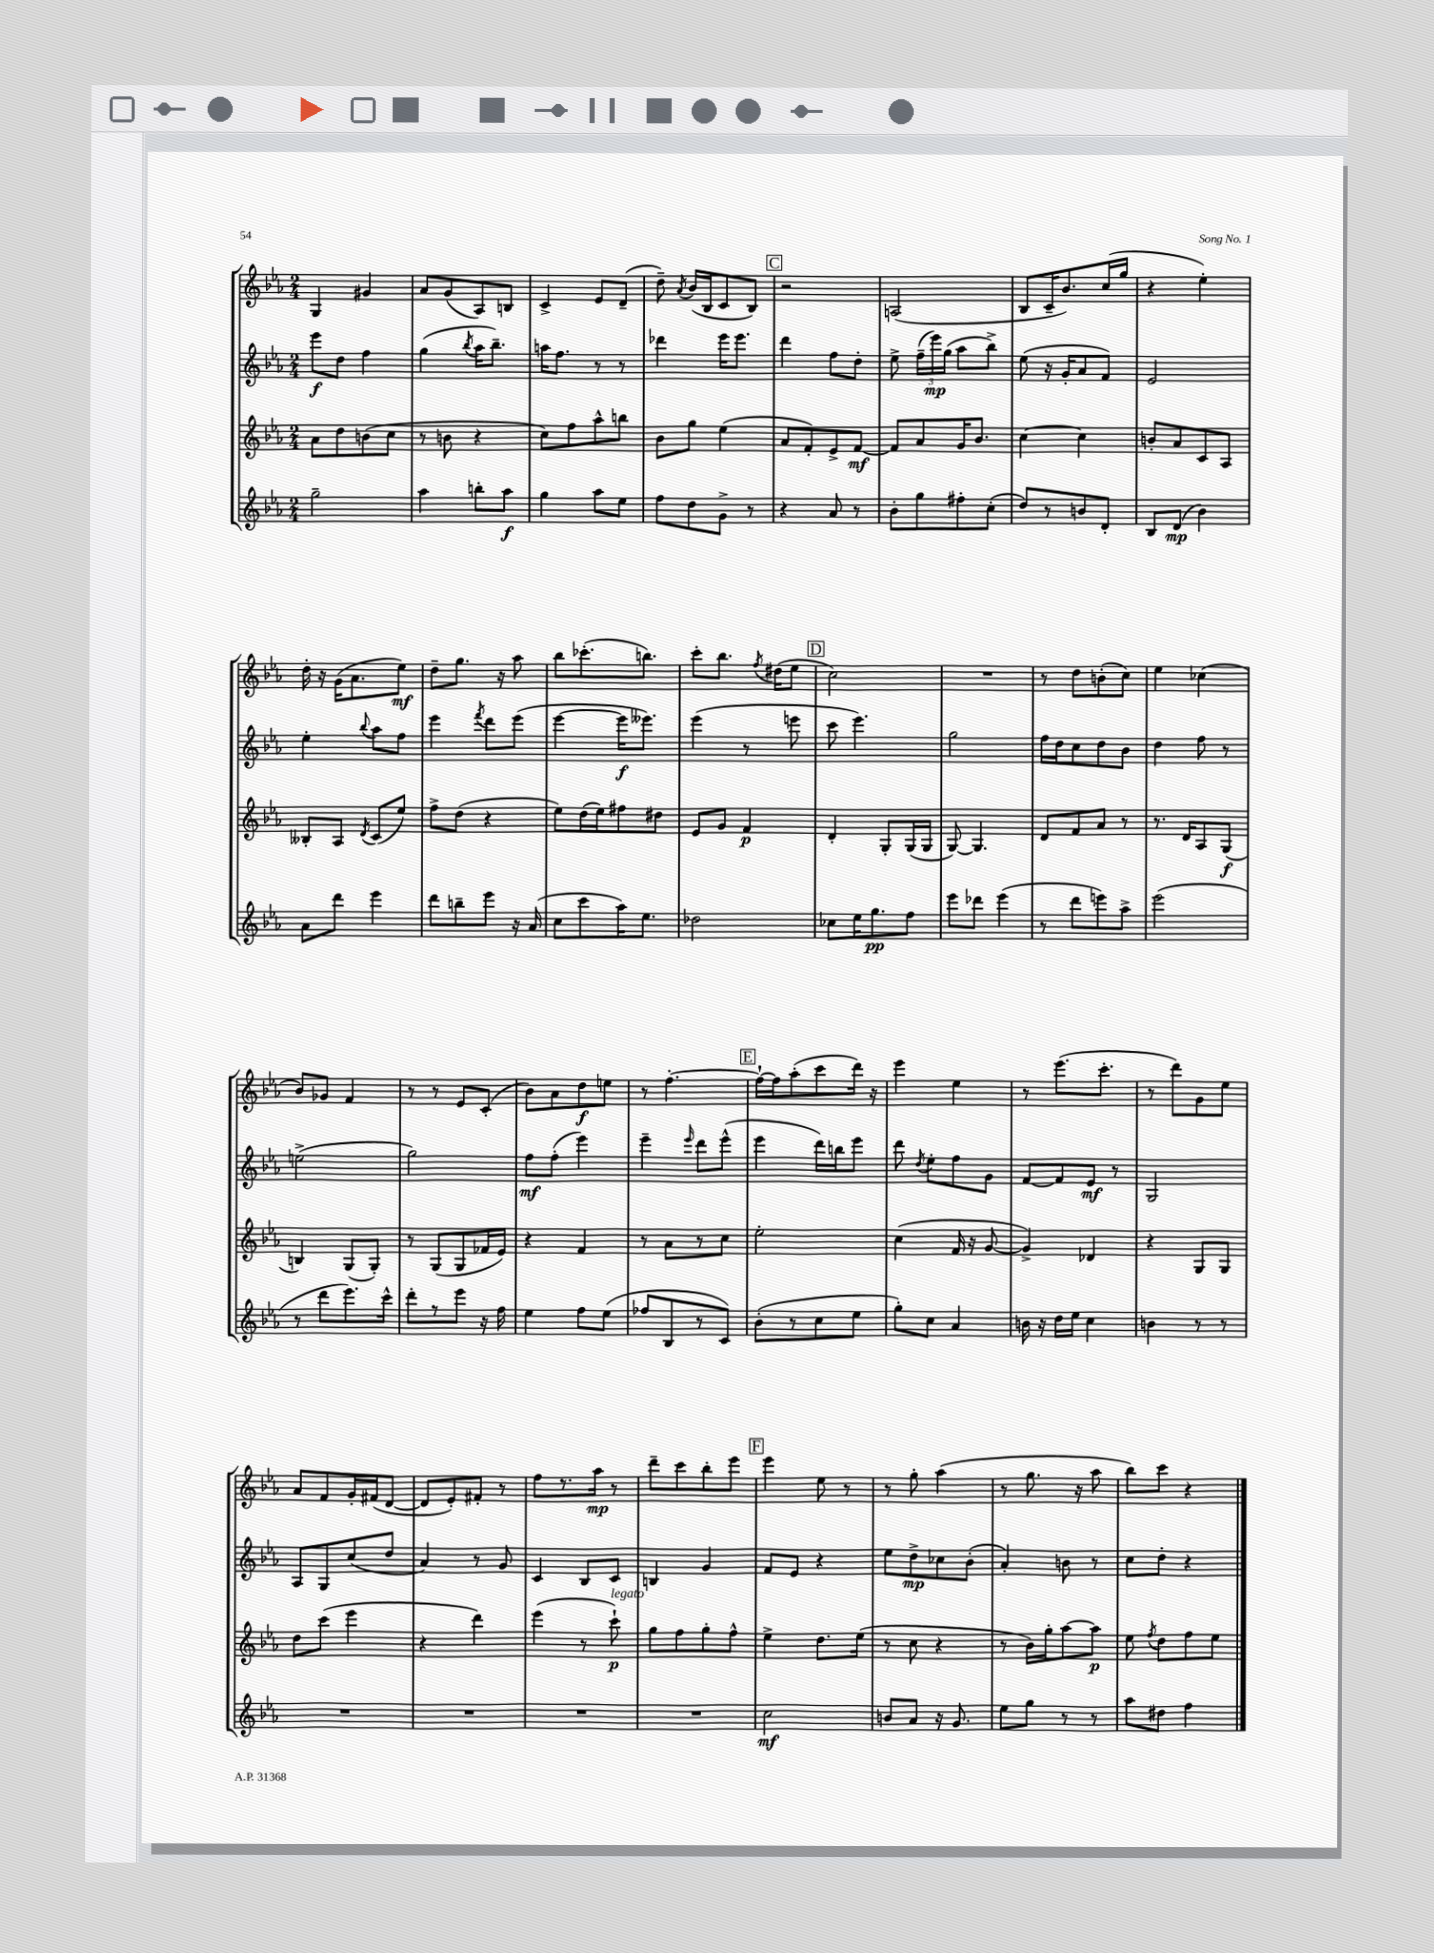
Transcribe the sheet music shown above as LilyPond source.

<<
\new StaffGroup <<
\new Staff = "s0" {
    \clef treble \key ees \major \numericTimeSignature \time 2/4
    \autoBeamOff g4 gis'4 |
    aes'8[ g'8( aes8) b8] |
    c'4-> ees'8[ d'8]--( |
    d''8--) \acciaccatura { aes'8 } bes'16[( bes16 c'8 bes8]) |
    \mark \markup { \box "C" } r2 |
    a2( |
    bes8[ c'16-- bes'8.) c''16( g''16] |
    r4 ees''4-.) |
    d''16-. r16 g'16[( aes'8. ees''8]\mf) |
    d''8[-- g''8.] r16 aes''8 |
    bes''8[ ces'''8.-.( b''8.]) |
    c'''8[-. bes''8.] \acciaccatura { f''8 } dis''16[( ees''8] |
    \mark \markup { \box "D" } c''2) |
    R2 |
    r8 d''8[ b'8-.( c''8]) |
    ees''4 ces''4( |
    bes'8[) ges'8] f'4 |
    r8 r8 ees'8[ c'8]-.( |
    bes'8[) aes'8 d''8\f e''8] |
    r8 f''4.~-. |
    \mark \markup { \box "E" } f''16[~-! f''16 aes''8-.( c'''8 d'''16]) r16 |
    ees'''4 ees''4 |
    r8 ees'''8.[( c'''8.]-. |
    r8 d'''8[) g'8 ees''8] |
    aes'8[ f'8 g'16-. fis'16( d'8]~ |
    d'8[ ees'8-.) fis'8]-. r8 |
    f''8[ r8. aes''16]\mp r8 |
    d'''8[-- c'''8 bes''8-. ees'''8] |
    \mark \markup { \box "F" } ees'''4 ees''8 r8 |
    r8 g''8-. aes''4( |
    r8 g''8. r16 aes''8 |
    bes''8[) c'''8] r4 \bar "|." |
}
\new Staff = "s1" {
    \clef treble \key ees \major \numericTimeSignature \time 2/4
    \autoBeamOff ees'''8[\f d''8] f''4 |
    g''4( \acciaccatura { bes''8 } aes''16[ bes''8.]--) |
    a''16[ f''8.] r8 r8 |
    des'''4 ees'''16[ ees'''8.] |
    \mark \markup { \box "C" } d'''4 f''8[ d''8]-. |
    ees''8-> \tuplet 3/2 { f''16[--( ees'''16\mp) g''16]( } aes''8[ bes''8]->) |
    ees''8( r16 g'16[-. aes'8 f'8]) |
    ees'2 |
    ees''4-. \appoggiatura { bes''8 } aes''8[ f''8] |
    ees'''4 \acciaccatura { f'''8 } d'''8[ ees'''8]( |
    ees'''4~ ees'''16[\f eeses'''8.]) |
    ees'''4( r8 e'''8 |
    \mark \markup { \box "D" } c'''8 ees'''4.) |
    g''2 |
    f''16[ d''16 c''8 d''8 bes'8] |
    d''4 f''8 r8 |
    e''2->( |
    g''2) |
    f''8[\mf f''8]-.( ees'''4) |
    ees'''4-- \grace { ees'''16 } d'''8[ ees'''8]-^( |
    \mark \markup { \box "E" } ees'''4 d'''16[) b''16 ees'''8] |
    d'''8 \acciaccatura { d''8 } ees''8[-. f''8 g'8] |
    f'8[~ f'8 ees'8]\mf r8 |
    g2 |
    aes8[ g8 c''8( d''8] |
    aes'4) r8 g'8 |
    c'4 bes8[ c'8] |
    b4 g'4 |
    \mark \markup { \box "F" } f'8[ ees'8] r4 |
    ees''8[ d''8->\mp ces''8 bes'8]-.( |
    aes'4-.) b'8 r8 |
    c''8[ d''8]-. r4 \bar "|." |
}
\new Staff = "s2" {
    \clef treble \key ees \major \numericTimeSignature \time 2/4
    \autoBeamOff aes'8[ d''8 b'8( c''8] |
    r8 b'8 r4 |
    c''8[) f''8 aes''8-^ b''8] |
    bes'8[ g''8] ees''4( |
    \mark \markup { \box "C" } aes'8[ f'8-.) ees'8-> f'8]~\mf |
    f'8[ aes'8 g'16 bes'8.] |
    c''4~ c''4 |
    b'8[-. aes'8 c'8 aes8] |
    beses8[-. aes8] \acciaccatura { d'8 } c'8[( ees''8]) |
    f''8[-> d''8]( r4 |
    ees''8[) d''16( ees''16) fis''8 dis''8] |
    ees'8[ g'8] f'4\p |
    \mark \markup { \box "D" } d'4-. g8[-. g16( g16] |
    g8~) g4. |
    d'8[ f'8 aes'8] r8 |
    r8. d'16[ aes8 g8]\f( |
    b4) g8[( g8]-.) |
    r8 g8[( g8 fes'16 ees'16]) |
    r4 f'4 |
    r8 aes'8[ r8 c''8] |
    \mark \markup { \box "E" } ees''2-. |
    c''4( f'16 r16 g'8~ |
    g'4->) des'4 |
    r4 g8[ g8] |
    d''8[ c'''8]( ees'''4 |
    r4 d'''4) |
    ees'''4( r8 c'''8-!\p^\markup { \italic "legato" }) |
    g''8[ f''8 g''8-. f''8]-^ |
    \mark \markup { \box "F" } ees''4-> d''8.[ ees''16]( |
    r8 c''8 r4 |
    r8 bes'16[) g''16-. aes''8~ aes''8]\p |
    ees''8 \acciaccatura { f''8 } d''8[ f''8 ees''8] \bar "|." |
}
\new Staff = "s3" {
    \clef treble \key ees \major \numericTimeSignature \time 2/4
    \autoBeamOff g''2-- |
    aes''4 b''8[-. aes''8]\f |
    g''4 aes''8[ ees''8] |
    f''8[ d''8 g'8]-> r8 |
    \mark \markup { \box "C" } r4 aes'8 r8 |
    bes'8[-. g''8 fis''8-. c''8]-.( |
    d''8[) r8 b'8 d'8]-. |
    bes8[ d'8]\mp( bes'4) |
    aes'8[ d'''8] ees'''4 |
    d'''8[ b''8-- ees'''8] r16 aes'16( |
    c''8[ c'''8 aes''16) ees''8.] |
    des''2 |
    \mark \markup { \box "D" } ces''8[ ees''16 g''8.\pp f''8] |
    ees'''8[ des'''8] ees'''4( |
    r8 d'''8[ e'''8) aes''8]-> |
    ees'''2( |
    r8 d'''8[ ees'''8.) c'''16]-^ |
    d'''8[-. r8 ees'''8] r16 f''16 |
    ees''4 f''8[ ees''8]( |
    fes''8[ bes8 r8 c'8]) |
    \mark \markup { \box "E" } bes'8[-.( r8 c''8 ees''8] |
    g''8[-.) c''8] aes'4 |
    b'16 r16 d''16[ ees''16] c''4 |
    b'4 r8 r8 |
    R2 |
    R2 |
    R2 |
    R2 |
    \mark \markup { \box "F" } c''2\mf |
    b'8[ aes'8] r16 g'8. |
    ees''8[ g''8] r8 r8 |
    aes''8[ dis''8] f''4 \bar "|." |
}
>>
>>
